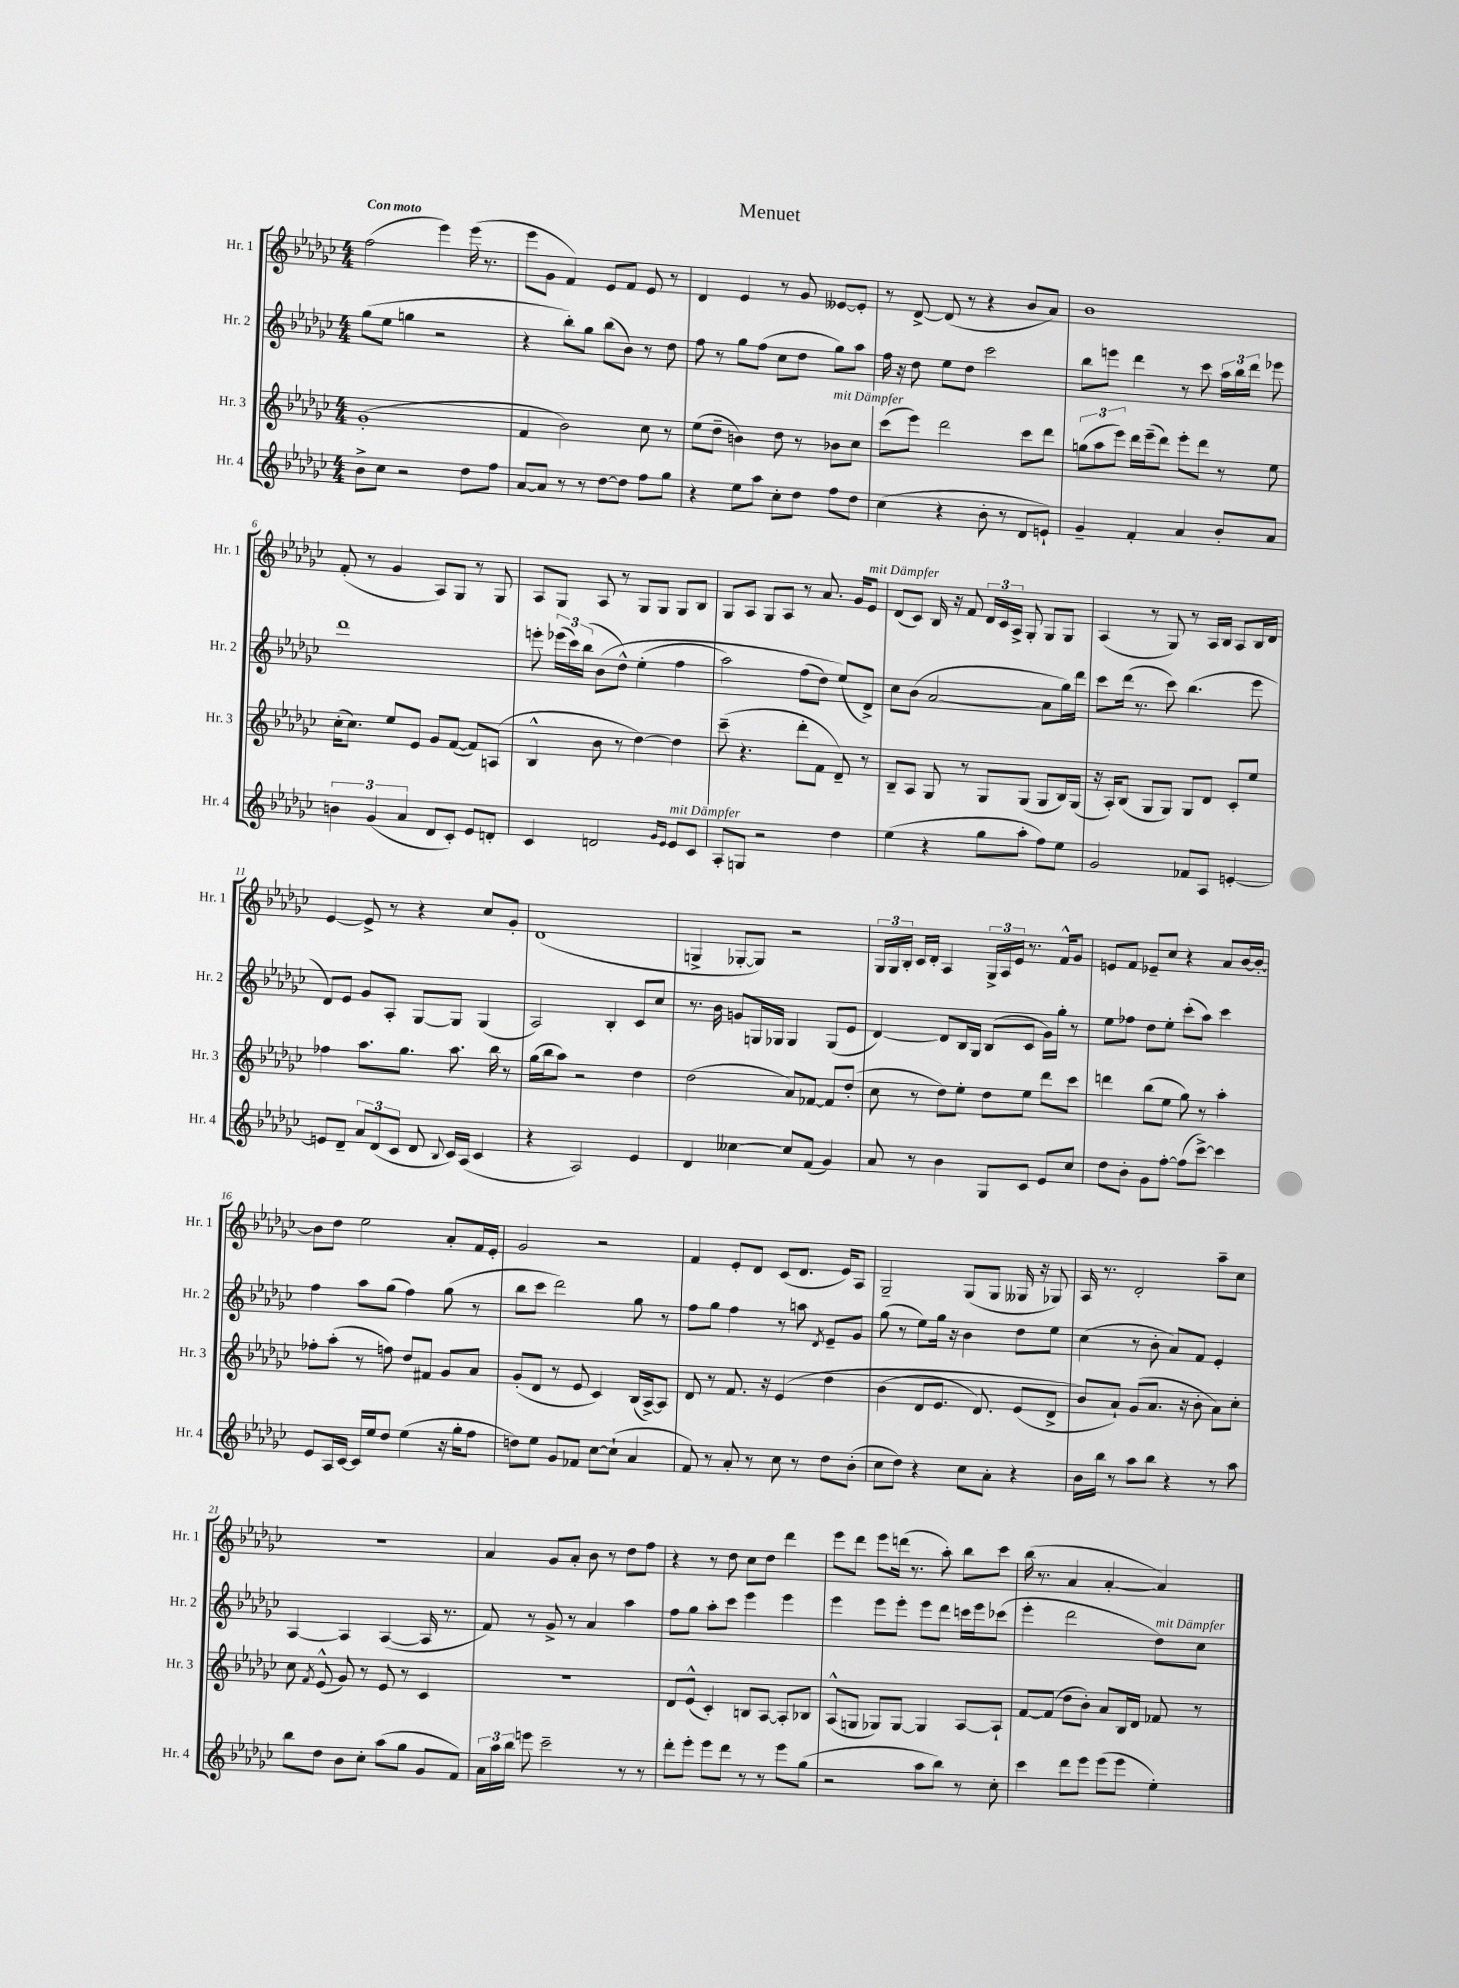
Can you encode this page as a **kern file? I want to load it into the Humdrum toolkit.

**kern	**kern	**kern	**kern
*staff4	*staff3	*staff2	*staff1
*clefG2	*clefG2	*clefG2	*clefG2
*k[b-e-a-d-g-c-]	*k[b-e-a-d-g-c-]	*k[b-e-a-d-g-c-]	*k[b-e-a-d-g-c-]
*M4/4	*M4/4	*M4/4	*M4/4
8b-^\L	(1g-'	(8gg-\L	(2ff\
8cc-\J	.	8ee-\J	.
2r	.	4gg\	.
.	.	2r	4eee-\)
8dd-\L	.	.	(16eee-\
.	.	.	8.r
8ff\J	.	.	.
=	=	=	=
[8a-/L	4f/	4r	8eee-\L
8a-/]J	.	.	8g-\J
8r	2b-\)	8bb-'\L)	4f/)
8r	.	8gg-\J	.
[8dd-\L	.	(8bb-\L	8e-/L
8dd-\]J	.	8b-\J)	8f/J
8ff\L	8cc-\	8r	8e-/
8gg-\J	8r	8dd-\	8r
=	=	=	=
4r	(8ee-\L	8ff\	4d-/
.	8dd-~\J	8r	.
8ee-\L	4b\)	8gg-\L	4e-/
8aa-\J	.	(8ff\J	.
8cc-'\L	8dd-\	8cc-\L	8r
8dd-\J	8r	8dd-\J	8g-/
8ff\L	8b-\L	8gg-\L)	[8e--/L
8dd-\J	8cc-\J	8aa-\J	8e--'/]J
=	=	=	=
(4cc-\	(8ccc-\L	16ff\	8r
.	.	16r	.
.	8eee-\J)	8dd-\	[8d-^/
4r	2ddd-\	8ee-\L	(8d-/]
.	.	8dd-\J	8r
8b-'\	.	2ccc-\	4r
8r	.	.	.
8d-/L	8ccc-\L	.	8b-/L
8e`/J)	8ddd-\J	.	8a-/J)
=	=	=	=
4g-~/	(12gg\L	8bb-\L	1b-
.	12aa-\	.	.
.	.	8eee\J	.
.	12eee-\J)	.	.
4f'/	16ddd-\LL	4ddd-\	.
.	(16eee-~\J	.	.
.	8ddd-\J)	.	.
4a-/	8eee-'\L	8r	.
.	8ddd-\J	8ccc-\	.
8b-'/L	8r	24aa-\LL	.
.	.	24bb-\	.
.	.	24ddd-\JJ	.
8a-/J	8ee-\	8eee-\	.
=	=	=	=
6b\	(16cc-'\LK	1ddd-	(8f'/
.	8.cc-\J)	.	.
.	.	.	8r
(6g-/	.	.	.
.	8ee-/L	.	4g-/
6a-/	.	.	.
.	8e-/J	.	.
8d-/L	8g-/L	.	8A-/L)
8c-'/J)	([8f/J	.	8G-/J
8e-/L	8f/]L)	.	8r
8d'/J	(8A/J	.	8G-/
=	=	=	=
4c-/	4B-^^/	8eee'\	8A-/L
.	.	(24eee-\LL	8G-/J
.	.	24ccc-\)	.
.	.	(24bb-\JJ	.
2d/	8b-\	&(8b-\L	8A-/
.	8r	8dd-^^\J)	8r
.	[4dd-\)	(4ee-'\	8G-/L
.	.	.	8G-/J
16qqg-/LL	.	.	.
16qqe-/JJ	.	.	.
8e-/L	4dd-\]	4ff\	8G-/L
8c-/J	.	.	8B-/J
=	=	=	=
8A-'/L	(8ccc-~\	2aa-\)	8G-/L
8G/J	4.r	.	8A-/J
2r	.	.	8G-/L
.	.	.	8A-/J
.	8ddd-'\L	(8ff\L	8r
.	8f\J	8dd-\J)	8.a-/
4dd-\	8d-~/)	(8ee-/L&)	.
.	.	.	16g-/LK
.	8r	8d-^/J)	8e-/J
=	=	=	=
(4ee-\	8B-~/L	8cc-\L	(8d-/L
.	8A-/J	(8b-\J	8c-/J)
4r	8G-/	[2a-/	16B-/
.	.	.	16r
.	8r	.	8f/
8gg-\L	8G-/L	.	24d-/LL
.	.	.	24c-/
.	.	.	24A-^/JJ
8aa-'\J	(8G-/J	.	8G-'/
8ff\L)	8G-/L	8a-\]L	8G-/L
8ee-\J	16B-/L)	16gg-\L)	8G-/J
.	(16G-/JJ	16ddd-\JJ	.
=	=	=	=
2g-/	16r	8ccc-\L	(4A-/
.	16A-'/LK)	.	.
.	(8B-/J	(16ddd-\Jk	.
.	.	8.r	.
.	8G-/L	.	8r
.	8G-/J)	8ccc-\)	8G-/)
8f-/L	8G-/L	(4.bb-\	8r
8A-/J	8d-/J	.	16A-/LL
.	.	.	16B-/JJ
[4e'/	8c-'/L	.	8A-/L
.	8ee-/J	8eee-\	16B-/L
.	.	.	16d-/JJ
=	=	=	=
8e/]L	4ff-\	8d-/L)	[4e-/
8d-~/J	.	8e-/J	.
12a-/L	8.aa-\L	8g-/L	8e-^/]
(12d-/	.	.	.
.	.	8A-'/J	8r
12c-/J	.	.	.
.	8.gg-\J	.	.
8d-/	.	[8G-/L	4r
8qqB-/	.	.	.
16c-/LL)	8.aa-\	8G-/]J	.
(16A-/JJ	.	.	.
4c-/	.	(4G-/	8cc-/L
.	16bb-\	.	.
.	8r	.	8g-'/J
=	=	=	=
4r	(16gg-\LL	2A-/)	(1d-
.	16bb-\J	.	.
.	8aa-\J)	.	.
2A-/)	2r	.	.
.	.	4B-'/	.
4e-/	4dd-\	8c-/L	.
.	.	8cc-/J	.
=	=	=	=
4d-/	(2dd-\	8.r	4G^/
.	.	16b-\	.
[4cc--\	.	8g/L	[8G-'/L
.	.	16G/L	8G-/]J)
.	.	16G-/JJ	.
8cc--/]L	8a-/L)	4G-/	2r
(8f/J	[8f-/J	.	.
4g-/)	8f-/]L	(8G-/L	.
.	(8dd-'/J	8e-/J	.
=	=	=	=
8a-/	8cc-\	[4d-/)	24G-/LL
.	.	.	24G-/
.	.	.	24B-'/JJ
8r	8r	.	16c-/LL
.	.	.	16d-'/JJ
4b-\	8dd-\L)	8d-/]L	4A-/
.	8ee-'\J	16B-/L	.
.	.	16G-/JJ	.
8G-/L	8dd-\L	(8B-/L	24G-^/LL
.	.	.	24A-/
.	.	.	24e-/JJ
8c-/J	8ee-\J	8c-/J	8.r
8e-/L	8ddd-\L	16g-\LL)	.
.	.	16gg-'\JJ	16f^^/LK
8cc-/J	8ccc-\J	8r	8g-/J
=	=	=	=
8dd-\L	4ddd\	8ee-\L	8e/L
8b-'\J	.	8ff-\J	8f/J
8g-\L	(8bb-\L	8dd-\L	8e-~/L
[8ff'\J	8ee-\J	8ee-'\J	8cc-/J
(8ff\]L	8gg-\)	(8ccc-'\L	4r
[8ccc-^\J)	8r	8aa-\J)	.
4ccc-\]	4aa-'\	4ccc-\	8a-/L
.	.	.	[16b-/L
.	.	.	16b-'/_JJ
=	=	=	=
8e-/L	8ff-'\L	4ff\	8b-\]L
16A-/L	(8aa-'\J	.	8dd-\J
[16c-/JJ	.	.	.
16c-/]LL	8r	8aa-\L	2ee-\
16ee-/J	.	.	.
8dd-/J	8ff\)	(8gg-\J	.
(4ee-\	8dd-/L	4ff\)	.
.	8f#/J	.	.
16r	8g-/L	(8gg-\	8a-'/L
16gg-'\LK	.	.	.
8ff\J	8a-/J	8r	16f/L
.	.	.	16e-'/JJ
=	=	=	=
8dd\L)	(8g-'/L	8bb-\L	2g-/
8ee-\J	8d-/J	8ccc-\J	.
8g-/L	8r	2ddd-\)	.
8f-/J	8e-/	.	.
[8cc-\L	4c-/)	.	2r
(8cc-`\]J	.	.	.
4a-/	(16B-/LL	8gg-\	.
.	[16A-^/J)	.	.
.	8A-/]J	8r	.
=	=	=	=
8f/)	8d-/	8ff\L	4f/
8r	8r	8gg-\J	.
8a-'/	8.f/	4ff\	8e-'/L
8r	.	.	8d-/J
.	16r	.	.
8cc-\	&(4e-/	8r	(8c-/L
8r	.	8aa\	8.d-/J
.	.	8qd-/	.
8dd-\L	4dd-\	8e-~/L	.
.	.	.	16e-/LK)
(8b-'\J	.	8g-/J	8A-/J
=	=	=	=
8cc-\L	(4b-\	(8gg-\	2G-~/
8dd-\J)	.	8r	.
4r	8d-/L	8ee-\L)	.
.	8.e-/J	16gg-\Jk	.
.	.	16r	.
8cc-\L	.	4b-\	(8G-/L
.	8.d-/)	.	.
8a-'\J	.	.	8G-/J
4r	(8e-/L	8dd-\L	16G--/
.	.	.	16r
.	8d-^/J	8ee-\J	8G-/)
=	=	=	=
16b-\LL	8b-/L&)	(4cc-\	16A-/
16bb-\JJ	.	.	8.r
8r	8a-`/J)	.	.
8aa-\L	(8g-/L	8r	2d-'/
8bb-\J	8.a-/J	8b-'\	.
4r	.	8a-/L)	.
.	16r	.	.
.	8b-'\	8f/J	.
8r	8a-\L)	4e-'/	8aa-~\L
8aa-\	8cc-'\J	.	8cc-\J
=	=	=	=
8bb-\L	8cc-\	[4A-/	1r
.	8qf/	.	.
8dd-\J	(8e-^^/	.	.
8b-\L	8g-/)	4A-/]	.
8cc-'\J	8r	.	.
(8aa-\L	8e-/	([4A-/	.
8gg-\J	8r	.	.
8g-/L	4c-/	16A-/]	.
.	.	8.r	.
8f/J)	.	.	.
=	=	=	=
24a-\LL	1r	8f/)	4a-/
24aa-\	.	.	.
24bb-\JJ	.	.	.
8eee\	.	8r	.
2ccc-~\	.	8g-^/	8g-/L
.	.	8r	8a-'/J
.	.	4a-/	8b-\
.	.	.	8r
8r	.	4aa-\	8dd-\L
8r	.	.	8ff\J
=	=	=	=
8ddd-'\L	8d-/L	8ff\L	4r
8eee-'\J	(8e-^^/J	8gg-\J	.
8eee-\L	4c-'/)	8aa-'\L	8r
8ddd-\J	.	8ccc-\J	8dd-\
8r	8B/L	4eee-\	8cc-\L
8r	[8A-/J	.	8dd-\J
8eee-\L	8A-'/]L	4eee-\	4ddd-\
(8gg-\J	8B-/J	.	.
=	=	=	=
2r	(8A-^^/L	4eee-\	8eee-\L
.	8G/J	.	8ddd-\J
.	8G-/L)	8eee-\L	8eee-\L
.	[8G-/J	8eee-'\J	(16ddd\Jk
.	.	.	8.r
8aa-\L	4G-/]	8eee-\L	.
8bb-\J)	.	8ddd-\J	8aa-'\)
8r	[8A-/L	16ccc\LL	8bb-\L
.	.	16eee-\J	.
8cc-'\	8A-`/]J	(8ccc-\J	8ccc-\J
=	=	=	=
4ccc-\	[8f/L	4eee-'\	(16bb-\
.	.	.	8.r
.	(8f/]J	.	.
8ddd-\L	8dd-\L	2ddd-\	4a-/
8eee-\J	8b-'\J)	.	.
(8eee-\L	8a-/L	.	[4a-'/
8eee-\J	16B-/L	.	.
.	16d-/JJ	.	.
4ee-'\)	8f-/	8dd-\L)	4a-/])
.	8r	8cc-\J	.
==	==	==	==
*-	*-	*-	*-
